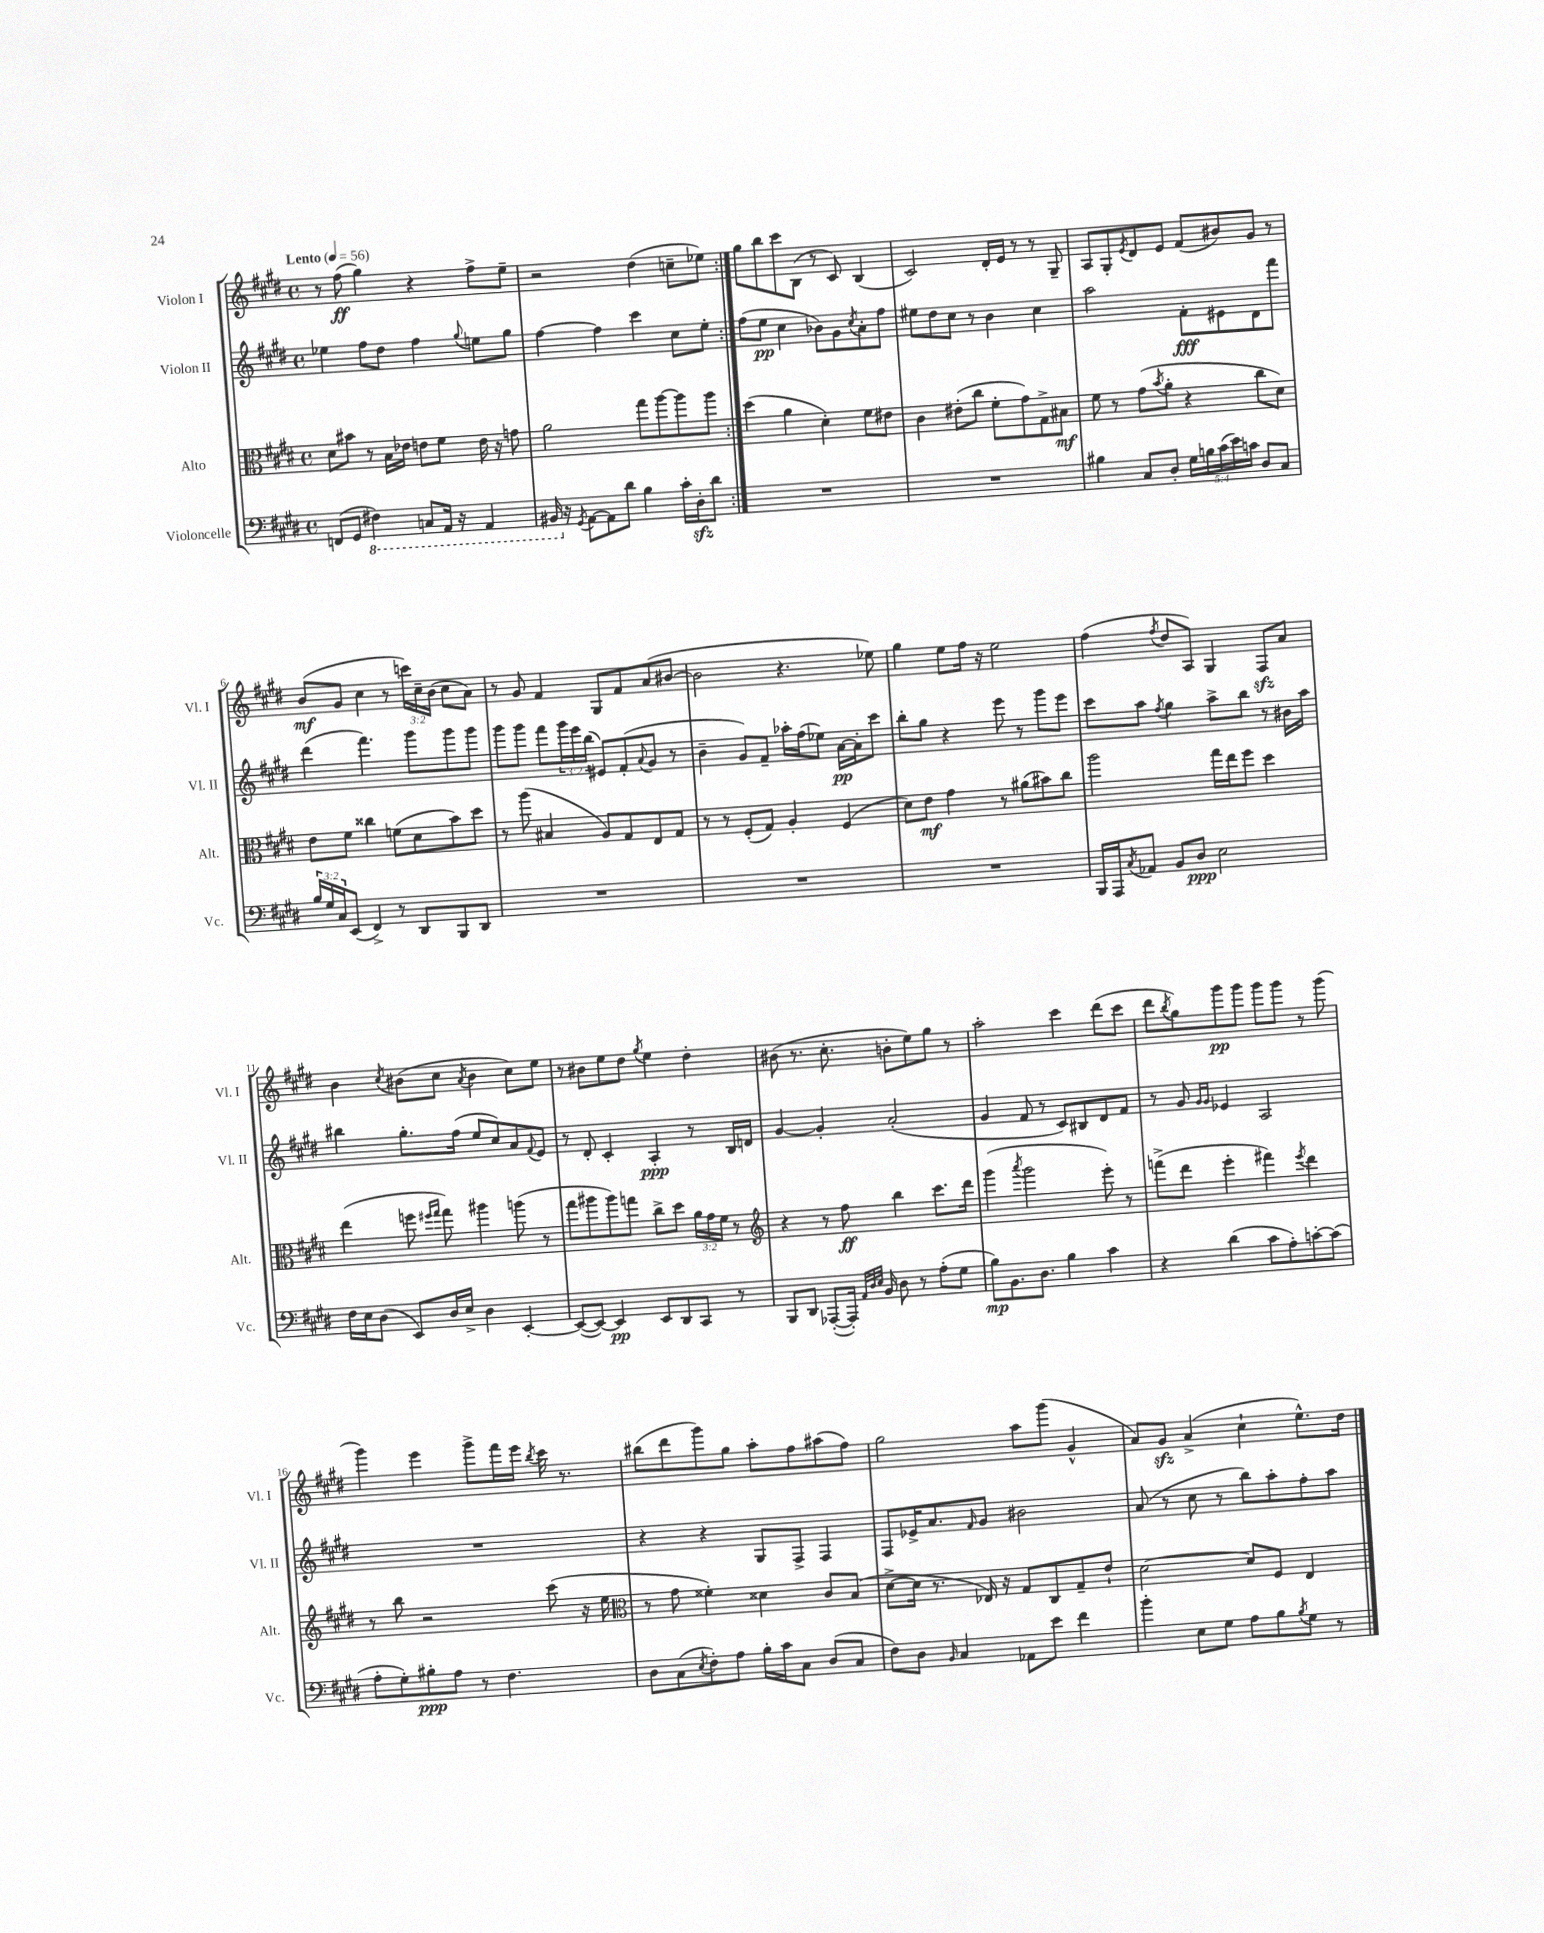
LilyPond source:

<<
\new StaffGroup <<
\new Staff = "s0" \with { instrumentName = "Violon I" shortInstrumentName = "Vl. I" } {
    \clef treble \key e \major \defaultTimeSignature \time 4/4 \override Staff.TupletNumber.text = #tuplet-number::calc-fraction-text \tempo "Lento" 4 = 56
    \repeat volta 2 { r8 fis''8\ff( gis''4) r4 fis''8-> e''8-- |
    r2 dis''4( c''8-- ees''8) | }
    gis''8 b''8 cis'''8 b8( r8 cis'8) b4( |
    cis'2) dis'16-. e'16 r8 r8 gis8-- |
    a8 gis8-. \acciaccatura { e'8 } dis'8 e'8 fis'8( bis'8) gis'8 r8 |
    b'8\mf( gis'8 cis''4 r8 \tuplet 3/2 { c'''16) cis''16-- b'16( } cis''8 a'8) |
    r8 gis'8 fis'4 gis8 fis'8 a'8( bis'8~ |
    bis'2 r4. ees''8) |
    gis''4 e''8 fis''16 r16 e''2 |
    fis''4( \acciaccatura { fis''8 } dis''8 a8) gis4 fis8\sfz a'8 |
    b'4 \acciaccatura { cis''8 } bis'8( cis''8 \acciaccatura { a'8 } bis'4 cis''8) e''8 |
    r8 bis'8 e''8 dis''8 \acciaccatura { gis''8 } e''4 dis''4-. |
    bis'8( r8. cis''8.-. b'8-. e''8) gis''8 r8 |
    a''2-. cis'''4 dis'''8( cis'''8 |
    dis'''8 \acciaccatura { b''8 } gis''8) gis'''8\pp gis'''8 gis'''8 gis'''8 r8 gis'''8( |
    gis'''4) e'''4 gis'''8-> fis'''16 e'''16 \acciaccatura { b''8 } cis'''16 r8. |
    bis''8( dis'''8 gis'''8) gis''8 a''8-. fis''8 ais''8( fis''8) |
    gis''2 a''8 gis'''8( gis'4-^ |
    a'8) gis'8\sfz a'4->( cis''4-! e''8.-^) dis''16 \bar "|." |
}
\new Staff = "s1" \with { instrumentName = "Violon II" shortInstrumentName = "Vl. II" } {
    \clef treble \key e \major \defaultTimeSignature \time 4/4 \override Staff.TupletNumber.text = #tuplet-number::calc-fraction-text
    \repeat volta 2 { ees''4 fis''8 dis''8 fis''4 \appoggiatura { gis''8 } e''8 gis''8 |
    fis''4~ fis''4 cis'''4 cis''8 e''8-. | }
    fis''8( e''8\pp cis''4 bes'8) gis'8 \acciaccatura { cis''8 } a'8-. fis''8 |
    eis''8 dis''8 cis''8 r8 b'4 cis''4 |
    a''2 fis'8-.\fff eis'8 dis'8 fis'''8 |
    dis'''4( fis'''4.) gis'''8 gis'''8 gis'''8 |
    gis'''8 gis'''8 fis'''8 \tuplet 3/2 { gis'''16 e'''16 b''16( } eis'8) fis'8-.( \appoggiatura { a'8 } gis'8 r8 |
    b'4-- gis'8) fis'8-- aes''16-. fis''16( ees''8) a'16~\pp a'16-. cis'''8 |
    b''8-. gis''8 r4 e'''8 r8 gis'''8 e'''8 |
    cis'''8 a''8 \acciaccatura { fis''8 } gis''4 a''8-> b''8 r8 bis'16 a''16 |
    bis''4 gis''8.-. fis''16( e''8 cis''8) a'8 \appoggiatura { fis'8 } e'8 |
    r8 dis'8-. cis'4-. a4-.\ppp r8 b16 d'16 |
    gis'4~ gis'4-. a'2-.( |
    gis'4 fis'8 r8 cis'8) bis8 dis'8 fis'8 |
    r8 gis'8 \grace { gis'16 gis'16 } ees'4 a2 |
    R1 |
    r4 r4 gis8 fis8-> fis4 |
    fis8 ees'16-> a'8. \grace { fis'16 } gis'8 bis'2 |
    a'8( r8 cis''8 r8 b''8) a''8-. fis''8-. a''8 \bar "|." |
}
\new Staff = "s2" \with { instrumentName = "Alto" shortInstrumentName = "Alt." } {
    \clef alto \key e \major \defaultTimeSignature \time 4/4 \override Staff.TupletNumber.text = #tuplet-number::calc-fraction-text
    \repeat volta 2 { dis'8 bis'8 r8 b16 ees'16 e'8 fis'8 e'16 r16 g'8 |
    a'2 gis''8 a''8~ a''8 a''8 | }
    dis''4( a'4 dis'4-.) fis'8 eis'8 |
    cis'4 eis'8-.( cis''8 fis'8-. gis'8) gis8-> bis8\mf |
    fis'8 r8 gis'8( \acciaccatura { b'8 } a'8-. r4 cis''8 dis'8) |
    e'8 fis'8 cisis''4 f'8( dis'8 b'8) dis''8 |
    r8 a''8( bis4 a8) gis8 e8 gis8 |
    r8 r8 fis8-.( gis8) a4-. fis4( |
    dis'8) e'8\mf gis'4 r8 ais'8( bis'8) cis''8 |
    a''2 gis''16 e''16 fis''8 dis''4 |
    e''4( f''8 \grace { fis''16 gis''16 } gis''8) ais''4 a''8( r8 |
    gis''8 ais''8 ais''8) g''8 cis''8-> dis''8 \tuplet 3/2 { a'16 gis'16 fis'16 } r8 |
    \clef treble r4 r8 fis''8\ff b''4 cis'''8. dis'''16 |
    gis'''4( \acciaccatura { a'''8 } gis'''2 e'''8-.) r8 |
    f'''8->( dis'''8 e'''4-. fis'''4) \acciaccatura { e'''8 } dis'''4 |
    r8 b''8 r2 cis'''8( r16 e''16 |
    \clef alto r8 gis'8 fisis'4-.) disis'4 cis'8 b8( |
    dis'8~-> dis'16 r8. ees16) r16 gis8 cis8 gis8-- e'8-! |
    dis'2~ dis'8 fis8 e4 \bar "|." |
}
\new Staff = "s3" \with { instrumentName = "Violoncelle" shortInstrumentName = "Vc." } {
    \clef bass \key e \major \defaultTimeSignature \time 4/4 \override Staff.TupletNumber.text = #tuplet-number::calc-fraction-text
    \repeat volta 2 { f,8( gis,8 \ottava #-1 fis,4) c,8 a,,16 r16 a,,4 |
    bis,,16 \ottava #0 r16 \acciaccatura { gis,8 } a,8~ a,8 dis'8 b4 cis'16-. dis16-.\sfz dis'8 | }
    R1 |
    R1 |
    bis4 cis8 dis8-. \tuplet 5/4 { gis16 b16 cis'16( e'16) c'16 } dis8 cis8 |
    \tuplet 3/2 { b16 gis16 cis16 } e,8( fis,4->) r8 dis,8 b,,8 dis,8 |
    R1 |
    R1 |
    R1 |
    b,,16 a,,16 \acciaccatura { cis8 } aes,8 b,8 dis8\ppp e2 |
    fis16 e16 dis8( e,8) dis16 e16-> dis4 e,4~-. |
    e,8~( e,8~) e,4\pp e,8 dis,8 cis,8 r8 |
    b,,8 dis,8 aes,,8~-.( aes,,16-.) \grace { a,32 dis32 e32 } b,16 dis8 r8 a8-.( gis8 |
    b8\mp) b,8. dis8. b4 cis'4 |
    r4 dis'4( cis'8 a8-.) c'8~-. c'8( |
    a8-. gis8-.) bis8-.\ppp a8 r8 fis4. |
    dis8 cis8( \acciaccatura { e8 } fis8-.) a8 b16-. cis'16 cis8 dis8( cis8 |
    fis8) dis8 \grace { b,16 } cis4 aes,8 e'8 fis'4 |
    b'4-. e8 gis8 a8 b8 \acciaccatura { b8 } gis8 r8 \bar "|." |
}
>>
>>
